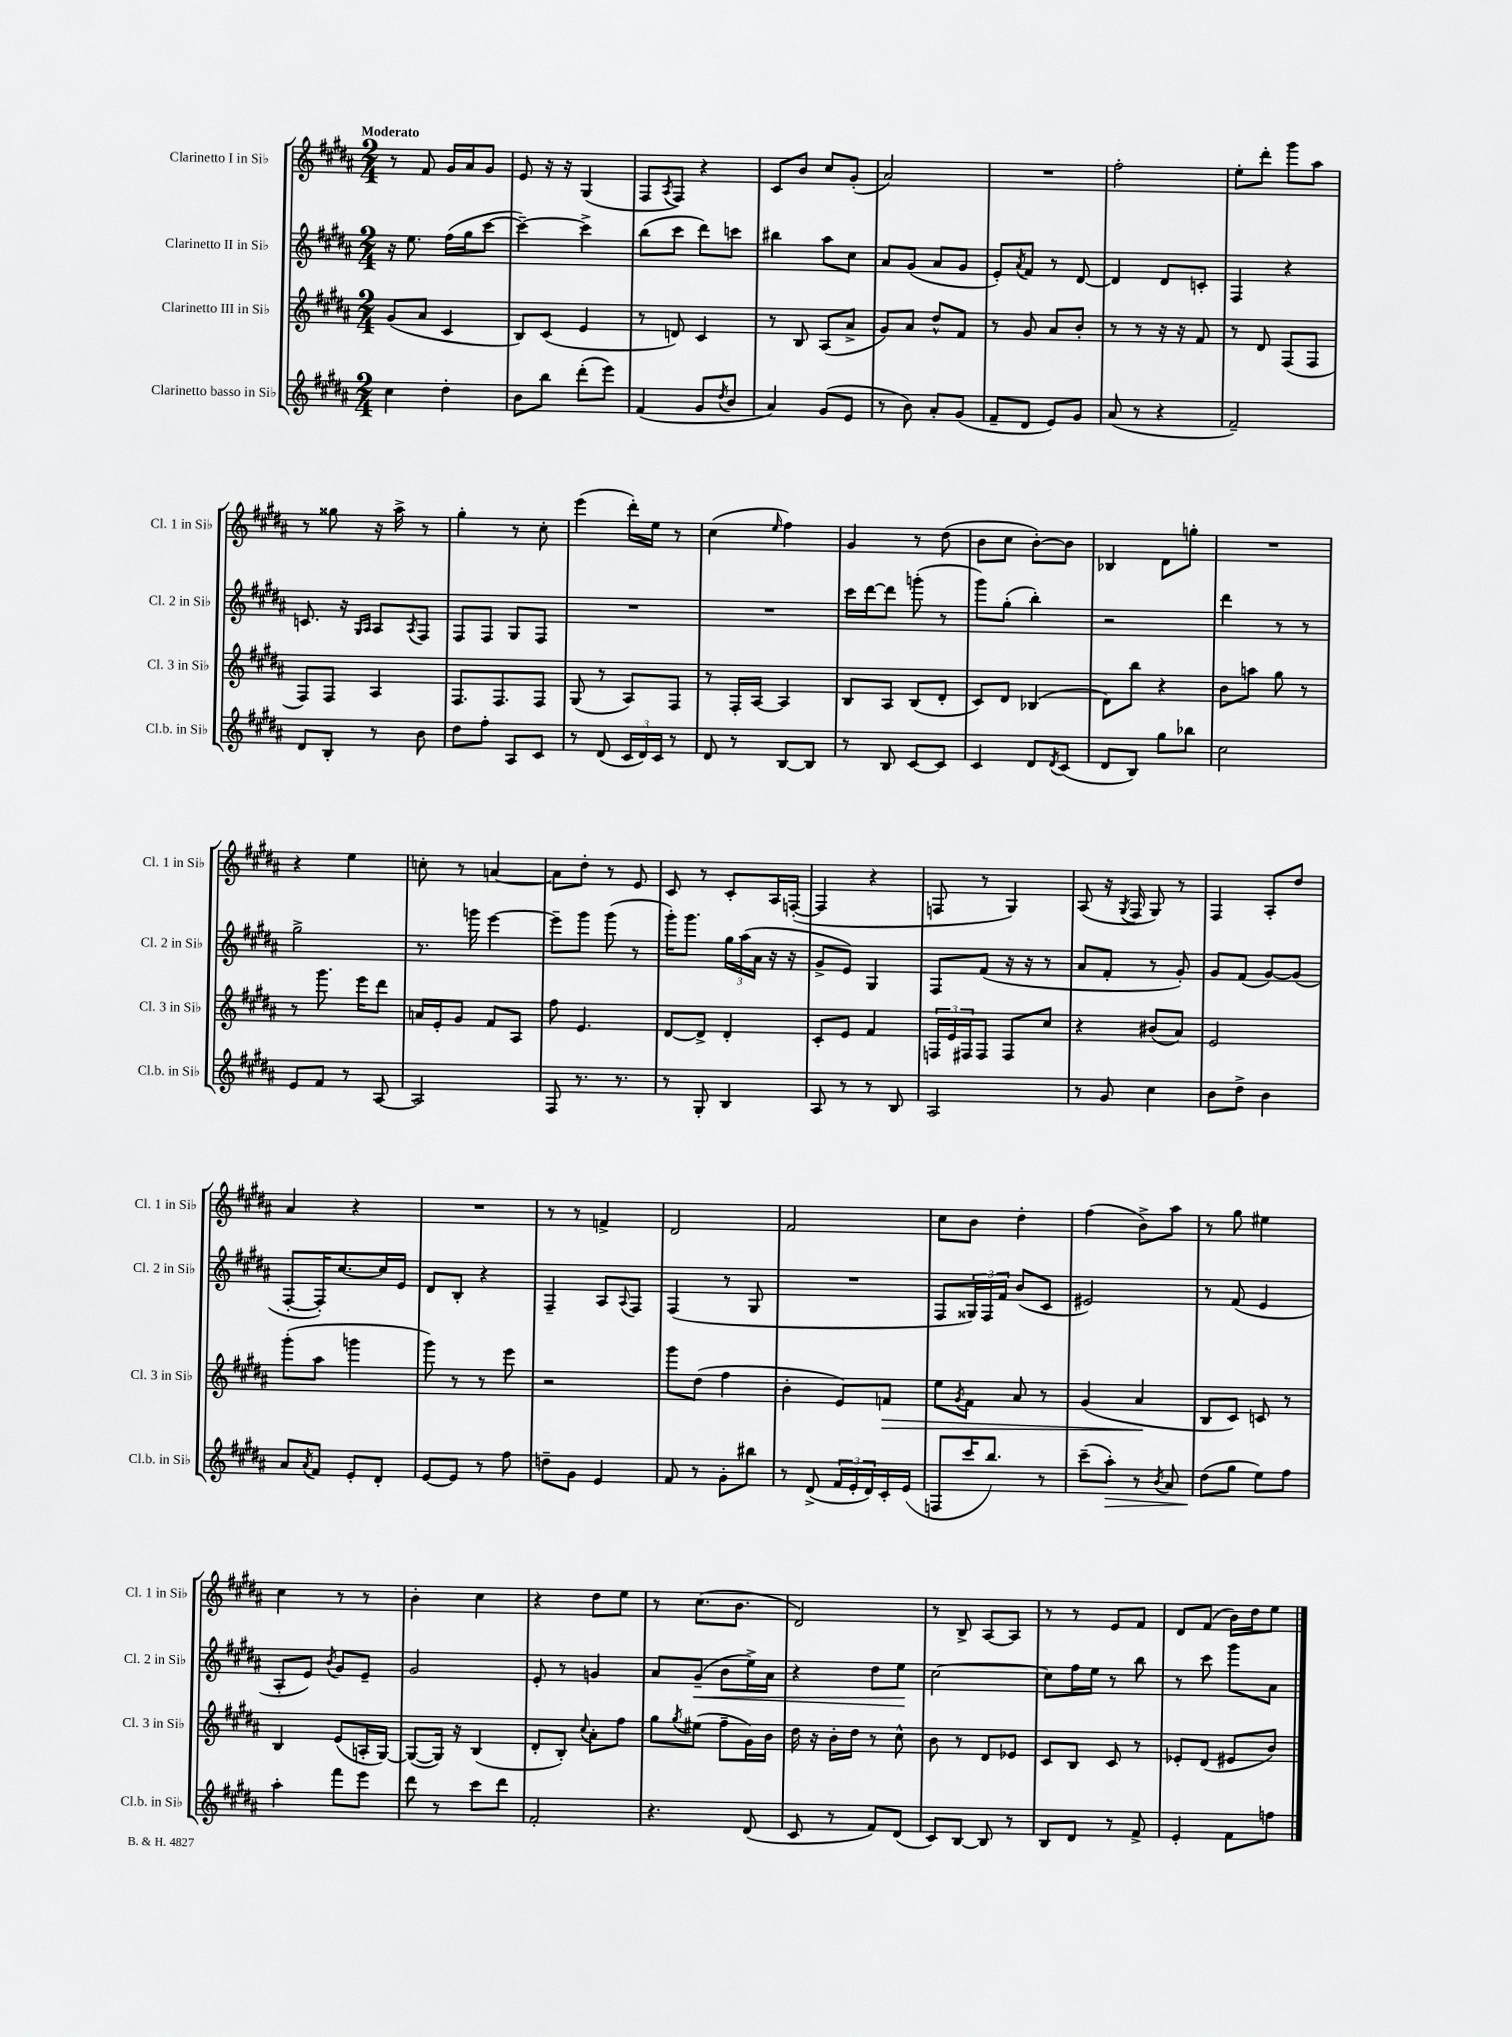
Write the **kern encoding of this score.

**kern	**kern	**kern	**kern
*staff4	*staff3	*staff2	*staff1
*clefG2	*clefG2	*clefG2	*clefG2
*k[f#c#g#d#a#]	*k[f#c#g#d#a#]	*k[f#c#g#d#a#]	*k[f#c#g#d#a#]
*M2/4	*M2/4	*M2/4	*M2/4
4cc#	(8g#	16r	8r
.	.	8.ee	.
.	8a#	.	8f#
4dd#'	4c#	(16ff#	16g#
.	.	16gg#	16a#
.	.	[8ccc#	8g#
=	=	=	=
8b	8B)	4ccc#~_)	8e
8bb	(8c#	.	16r
.	.	.	16r
(8ddd#'	4e	4ccc#^]	(4G#
8eee)	.	.	.
=	=	=	=
(4f#	8r	(8bb	8F#
.	.	.	8qA#
.	8d)	8ccc#	8F#)
8g#	4c#	8ddd#)	4r
8qdd#	.	.	.
8b	.	8ccc	.
=	=	=	=
4a#)	8r	4bb#	8c#
.	8B	.	8b
(8g#	(8A#	8aa#	8cc#
8e	8a#^	8cc#	(8g#'
=	=	=	=
8r	8g#)	8a#	2a#)
8b)	8a#	(8g#	.
8a#'	8dd#^^	8a#	.
(8g#	8f#	8g#	.
=	=	=	=
8f#~	8r	8e')	2r
.	.	8qa#	.
8d#	8g#	8f#	.
8e)	8a#	8r	.
8g#	8b'	[8d#	.
=	=	=	=
(8a#	8r	4d#]	2ff#'
8r	8r	.	.
4r	16r	8d#	.
.	16r	.	.
.	8f#	8c'	.
=	=	=	=
2f#~)	8r	4F#	8ee'
.	8d#	.	8ddd#'
.	(8F#	4r	8ggg#
.	8F#	.	8aa#
=	=	=	=
8d#	8F#)	8.c	8r
8B'	8F#	.	8gg##
.	.	16r	.
.	.	16qqG#	.
.	.	16qqA#	.
8r	4A#	8A#	16r
.	.	.	16aa#^
.	.	8qA#	.
8b	.	8F#	8r
=	=	=	=
8dd#	8.F#	8F#	4gg#'
8ff#'	.	8F#	.
.	8.F#	.	.
8A#	.	8G#	8r
8c#	8F#	8F#	8cc#'
=	=	=	=
8r	(8G#	2r	(4eee
(8d#	8r	.	.
24c#	8A#)	.	16ddd#')
24d#)	.	.	.
.	.	.	16ee
24c#	.	.	.
8r	8F#	.	8r
=	=	=	=
8d#	8r	2r	(4cc#
8r	16F#'	.	.
.	[16A#	.	.
.	.	.	16qqee
[8B	4A#]	.	4ff#)
8B]	.	.	.
=	=	=	=
8r	8B	16ccc#	4g#
.	.	[16ddd#	.
8B	8A#	8ddd#]	.
[8c#	(8B	(8ggg'	8r
8c#]	8d#'	8r	(8dd#
=	=	=	=
4c#	8c#)	8ggg#)	8b
.	8d#	(8gg#'	8cc#
8d#	(4B-	4bb')	[8b')
8qd#	.	.	.
(8c#	.	.	8b]
=	=	=	=
8d#	8d#)	2r	4B-
8B)	8bb	.	.
8gg#	4r	.	8d#
8bb-	.	.	8gg'
=	=	=	=
2cc#	8b	4ddd#	2r
.	8aa	.	.
.	8gg#	8r	.
.	8r	8r	.
=	=	=	=
8e	8r	2gg#^	4r
8f#	8.ggg#	.	.
8r	.	.	4ee
.	16eee	.	.
[8A#	8ddd#	.	.
=	=	=	=
2A#]	16a	8.r	8cc'
.	16e'	.	.
.	8g#	.	8r
.	.	16ggg	.
.	8f#	[4eee	[4a
.	8A#	.	.
=	=	=	=
8F#	8ff#	8eee~]	8a]
8.r	4.e	8ggg#	8dd#'
.	.	(8ggg#	8r
8.r	.	.	.
.	.	8r	8e
=	=	=	=
8r	[8d#	16ggg#')	8c#
.	.	8.ggg#	.
8G#'	8d#^]	.	8r
4B	4d#'	24gg#	8c#'
.	.	(24aa#	.
.	.	24a#	.
.	.	16r	16A#
.	.	16r	([16F'
=	=	=	=
8A#	8c#'	8g#^	4F]
8r	8e	8e)	.
8r	4f#	4G#	4r
8B	.	.	.
=	=	=	=
2A#	24F	8F#	8F
.	24e	.	.
.	24F#	.	.
.	8F#	(8f#	8r
.	8F#	16r	4G#)
.	.	16r	.
.	8cc#	8r	.
=	=	=	=
8r	4r	8a#	(8A#
8g#	.	8f#'	16r
.	.	.	8qG#
.	.	.	16F#
4cc#	(8b#	8r	8G#)
.	8a#)	8g#')	8r
=	=	=	=
8b	2e	8g#	4F#
8dd#^	.	(8f#	.
4b	.	[8g#)	8A#'
.	.	(8g#]	8dd#
=	=	=	=
8a#	(8ggg#'	[8F#'	4a#
8qa#	.	.	.
8f#	8aa#	16F#'])	.
.	.	[8.cc#	.
8e'	4ggg	.	4r
8d#'	.	16cc#]	.
.	.	16e	.
=	=	=	=
[8e	8ggg#)	8d#	2r
8e]	8r	8B'	.
8r	8r	4r	.
8ff#	8eee	.	.
=	=	=	=
8dd~	2r	4F#~	8r
8g#	.	.	8r
4e	.	8A#	4f^
.	.	8qqA#	.
.	.	8F#	.
=	=	=	=
8f#	8ggg#	(4F#	2d#
8r	(8dd#	.	.
8g#'	4ff#	8r	.
8bb#	.	8G#	.
=	=	=	=
8r	4b'	2r	2f#
(8d#^	.	.	.
24f#	8e)	.	.
24e'	.	.	.
24d#)	.	.	.
16c#'	8f	.	.
(16e	.	.	.
=	=	=	=
8F	8ee	8F#	8cc#
.	8qg#	.	.
16ccc#	8f#	24G##)	8b
.	.	24F#	.
8.bb)	.	.	.
.	.	24f#	.
.	8a#	(8b	4dd#'
8r	8r	8c#	.
=	=	=	=
(8ccc#~	(4g#	2e#)	(4ff#
8aa#')	.	.	.
8r	4a#	.	8b^)
8qb	.	.	.
8a#	.	.	8aa#
=	=	=	=
(8dd#	8B	8r	8r
8gg#	8c#)	(8f#	8gg#
8ee)	8c	4e	4ee#
8ff#	8r	.	.
=	=	=	=
4aa#'	4B	8A#'	4cc#
.	.	8e)	.
.	.	8qb	.
8fff#	(8e	8g#	8r
8eee	16A'	8e~	8r
.	[16G#)	.	.
=	=	=	=
8ddd#	(8G#_	2g#	4b'
8r	16G#])	.	.
.	16r	.	.
8ccc#	(4B	.	4cc#
8ddd#	.	.	.
=	=	=	=
2f#'	8d#'	8e'	4r
.	8B')	8r	.
.	8qqcc#	.	.
.	8a#'	4g	8dd#
.	8ff#	.	8ee
=	=	=	=
4.r	8gg#	8a#	8r
.	8qgg#	.	.
.	(8ee#	(8g#~	(8.cc#
.	8ff#~	8b	.
.	.	.	8.b
(8d#	16g#)	16ee^)	.
.	16b	16a#	.
=	=	=	=
8c#	16dd#	4r	2d#)
.	16r	.	.
8r	16b'	.	.
.	16dd#	.	.
8f#)	8r	8dd#	.
(8d#	8cc#^^	8ee	.
=	=	=	=
8c#)	8b	[2cc#	8r
[8B	8r	.	8B^
8B]	8d#	.	[8A#
8r	8e-	.	8A#]
=	=	=	=
8B	8c#	8cc#]	8r
8d#	8B	16ff#	8r
.	.	16ee	.
8r	8c#	8r	8e
8f#^	8r	8bb	8f#
=	=	=	=
4e'	8e-'	8r	8d#
.	(8d#	8ccc#	(8f#
8f#	8e#	8ggg#	16b)
.	.	.	16dd#
8ff	8b)	8a#	8ee
==	==	==	==
*-	*-	*-	*-
